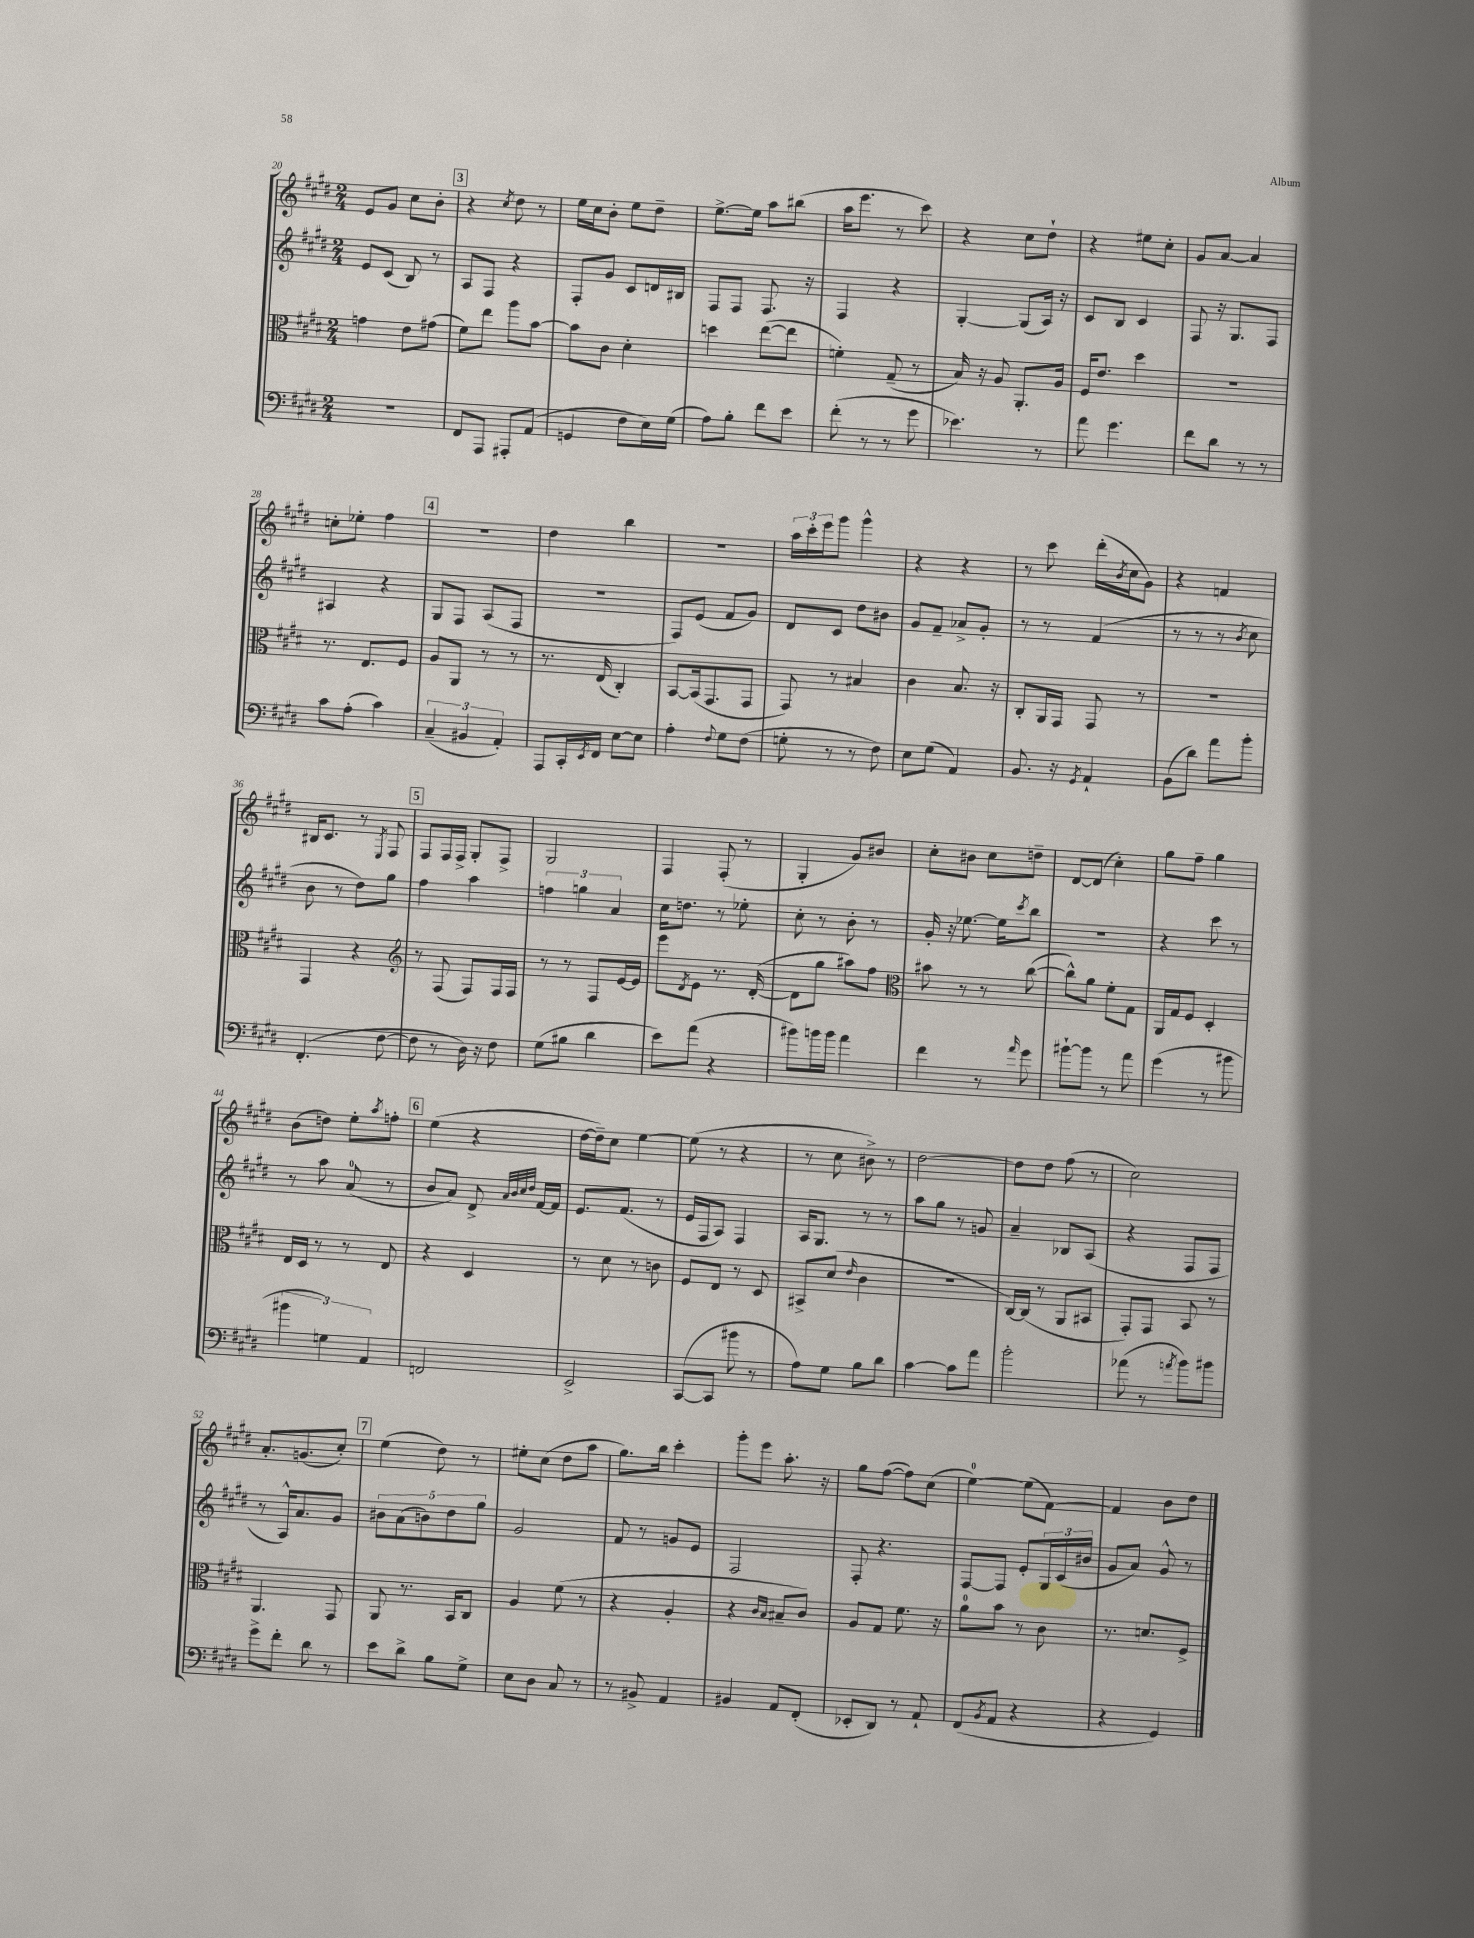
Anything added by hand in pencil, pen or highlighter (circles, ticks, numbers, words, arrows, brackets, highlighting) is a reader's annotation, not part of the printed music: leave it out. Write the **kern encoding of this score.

**kern	**kern	**kern	**kern
*staff4	*staff3	*staff2	*staff1
*clefF4	*clefC3	*clefG2	*clefG2
*k[f#c#g#d#]	*k[f#c#g#d#]	*k[f#c#g#d#]	*k[f#c#g#d#]
*M2/4	*M2/4	*M2/4	*M2/4
2r	4g\	8e/L	8e/L
.	.	(8c#/J	8g#/J
.	8e\L	8B/)	8cc#\L
.	(8g#\J	8r	8b'\J
=	=	=	=
8FF#/L	8f#\L)	8A/L	4r
8AAA/J	8ee\J	8F#/J	.
.	.	.	8qcc#/
8AAA#'/L	8aa\L	4r	8dd#\
(8AA/J	[8b\J	.	8r
=	=	=	=
4GG/	8b\]L	8F#'/L	16ee\LL
.	.	.	16cc#\J
.	8c#\J	8g#/J	8b'\J
8F#\L	4d#'\	8c#/L	8ee\L
16E\L)	.	16d/L	8dd#~\J
(16G#\JJ	.	16B#/JJ	.
=	=	=	=
8A\L)	4dd\	8F#/L	[8.ee^\L
8B'\J	.	8F#/J	.
.	.	.	16ee\]Jk
8f#\L	([8ee\L	8.F#/	8aa\L
8e\J	8ee\]J	.	(8bb#\J
.	.	16r	.
=	=	=	=
(8f#'\	4f'\)	4F#/	16aa\LK
.	.	.	8.eee\J
8r	.	.	.
8r	(8G#~/	4r	8r
8g#\	8r	.	8ccc#\)
=	=	=	=
4.e-\)	16B/)	[4G#'/	4r
.	16r	.	.
.	8A/	.	.
.	8.AA'/L	(8G#/]L	8cc#\L
8r	.	16A/Jk)	8dd#`\J
.	16A/Jk	16r	.
=	=	=	=
8a\	16F#/LK	8c#/L	4r
.	8.e/J	.	.
4.g#\	.	8B/J	.
.	4dd#\	4c#/	8ee#\L
.	.	.	8cc#'\J
=	=	=	=
8f#\L	2r	8F#/	8g#/L
8d#\J	.	16r	[8a/J
.	.	8.G#/L	.
8r	.	.	4a/]
8r	.	8F#/J	.
=	=	=	=
8c#\L	8.r	4A#/	8cc'\L
(8A'\J	.	.	8ee-'\J
.	8.E/L	.	.
4c#\)	.	4r	4ff#\
.	8F#/J	.	.
=	=	=	=
(6C#~/	8A/L	8G#/L	2r
.	8AA/J	8F#/J	.
6BB#/	.	.	.
.	8r	(8A/L	.
6AA'/)	.	.	.
.	8r	8F#/J	.
=	=	=	=
8AAA/L	8.r	2r	4dd#\
16CC#'/L	.	.	.
8qEE/	.	.	.
16FF#/JJ	(16E/	.	.
[8E\L	4C#'/)	.	4bb\
8E\]J	.	.	.
=	=	=	=
4A'\	[8BB/L	8F#/L)	2r
.	(16BB/]k	(8e/J	.
.	8.GG#/	.	.
8qqF#/	.	.	.
8G#\L	.	8f#/L	.
(8F#\J	8GG#/J	8g#/J)	.
=	=	=	=
8G'\	8GG#/)	8d#/L	24aa\LL
.	.	.	24ccc#'\
.	.	.	24eee\J
8r	8r	8c#/J	8ggg#\J
8r	4B#/	8dd#\L	4ggg#^^\
8F#\)	.	8b#\J	.
=	=	=	=
8E\L	4c#\	8g#/L	4r
(8G#\J	.	8f#~/J	.
4AA/)	8.B/	8a-^/L	4r
.	.	8g#'/J	.
.	16r	.	.
=	=	=	=
8.BB/	8C#'/L	8r	8r
.	16AA/L	8r	8ccc#\
16r	16GG#/JJ	.	.
8qGG#/	.	.	.
4AA`/	8GG#/	(4f#/	(16ddd#'\LL
.	.	.	8qb/
.	.	.	16cc#\J
.	8r	.	8g#\J)
=	=	=	=
(8BB\L	2r	8r	4r
8d#\J)	.	8r	.
8a\L	.	8r	4f/
.	.	8qb/	.
8b'\J	.	8cc#\	.
=	=	=	=
(4.FF#'/	4GG#/	8b\	16B#/LK
.	.	.	8.c#/J
.	.	8r	.
.	4r	8dd#\L)	8r
.	.	.	8qE/
[8F#\	.	8gg#\J	8F#/
=	=	=	=
*	*clefG2	*	*
8F#\]	8r	4ff#\	8F#/L
8r	(8F#/	.	16F#/L
.	.	.	16F#^/JJ
16D#\)	8F#/L)	4aa\	8G#'/L
16r	.	.	.
8F#\	16F#/L	.	8F#^/J
.	16F#/JJ	.	.
=	=	=	=
(8G#\L	8r	6ff\	2G#/
8B#\J	8r	.	.
.	.	6gg\	.
4d#\	8F#/L	.	.
.	.	6a/	.
.	[16e/L	.	.
.	16e/]JJ	.	.
=	=	=	=
8e\L)	8eee\L	16cc#\LK	4F#/
.	.	8.dd\J	.
.	8qd#/	.	.
(8a\J	8e\J	.	.
4r	8.r	8r	(8F#'/
.	.	8ee-'\	8r
.	([16d#'/	.	.
=	=	=	=
8b#\L)	8d#\]L	8cc#'\	4G#'/
16b\L	8gg#\J	8r	.
16b\JJ	.	.	.
4a\	8aa#\L)	8b'\	8g#/L)
.	8ff#\J	8r	8b#/J
=	=	=	=
*	*clefC3	*	*
4f#\	8b#\	16g#'/	8cc#'\L
.	.	16r	.
.	8r	[8.ee-\	8b#\J
8r	8r	.	8cc#\L
.	.	16ee-\]LK	.
16qqa/	.	8qccc#/	.
8g#\	([8cc#\	8bb\J	8dd~\J
=	=	=	=
[8b#`\L	8cc#^^\]L)	2r	[8d#/L
8b#\]J	8a\J	.	(8d#/]J
8r	8f#'\L	.	4cc#'\)
8a\	8G#\J	.	.
=	=	=	=
(4g#\	16AA/LL	4r	8gg#\L
.	16G#/J	.	.
.	8F#/J	.	8ff#~\J
8r	4D#'/	8ccc#\	4gg#\
8b#\	.	8r	.
=	=	=	=
6b#\	16E/LL	8r	(8b\L
.	16D#/JJ	.	.
.	8r	8aa\	8dd\J)
6G\)	.	.	.
.	8r	(8a/	8ee'\L
6AA/	.	.	.
.	.	.	8qaa/
.	8E/	8r	8ff'\J
=	=	=	=
2FF/	4r	8b/L	(4ee\
.	.	8a/J)	.
.	4D#/	8d#^/	4r
.	.	32qqa/LLL	.
.	.	32qqb/	.
.	.	32qqcc#/	.
.	.	32qqdd#/JJJ	.
.	.	[16f#/LL	.
.	.	16f#/]JJ	.
=	=	=	=
2EE^/	8r	8.e/L	[16dd#\LL
.	.	.	16dd#~\]J)
.	8d#\	.	8cc#\J
.	.	(8.f#/J	.
.	8r	.	[4ee\
.	8c\	8r	.
=	=	=	=
([8CC#/L	8F#/L	16e/LL	(8ee\]
.	.	16F#/J	.
8CC#/]J	8E/J	8A/J)	8r
8b#\	8r	4F#/	4r
8r	8D#/	.	.
=	=	=	=
8A\L)	8BB#^/L	16A/LK	8r
.	.	8.G#/J	.
8G#\J	(8d#/J	.	8cc#\
.	16qqe/	.	.
8B\L	4c#\	8r	8b#^\)
8d#\J	.	8r	8r
=	=	=	=
[4c#\	2r	8aa\L	[2dd#\
.	.	8gg#\J	.
8c#\]L	.	8r	.
8a\J	.	8g/	.
=	=	=	=
2b'\	[16C#/LL)	4a~/	8dd#\]L
.	(16C#/]JJ	.	.
.	8r	.	8dd#\J
.	8AA/L	8B-/L	(8ff#\
.	8BB#/J	(8A/J	8r
=	=	=	=
(8a-\	8GG#'/L)	4r	2cc#\)
8r	8GG#/J	.	.
8qa/	.	.	.
8b\L)	8BB/	8F#/L	.
8b#\J	8r	8F#/J	.
=	=	=	=
8g#^\L	4.AA/	8r	8.a'/L
8f#'\J	.	16A^^/LK)	.
.	.	8.a/	(8.g/
8d#\	.	.	.
8r	8GG#/	8g#/J	8cc#'/J)
=	=	=	=
8e\L	8AA/	10b#\L	(4ee\
.	.	(10a\	.
8d#^\J	8.r	.	.
.	.	10b\)	.
8B\L	.	.	8dd#\)
.	.	10dd#\	.
.	16BB/LK	.	.
8G#^\J	8C#/J	.	8r
.	.	10gg#\J	.
=	=	=	=
8E\L	4A/	2g#/	8ee#'\L
8D#\J	.	.	(8cc#\J
8C#/	(8f#\	.	8dd#\L
8r	8r	.	8aa\J
=	=	=	=
8r	4r	8f#/	8.gg#\L)
8BB#^/	.	8r	.
.	.	.	16bb\Jk
4AA/	4A'/	8g/L	4ccc#'\
.	.	8e/J	.
=	=	=	=
4BB#/	4r	2F#/	8ggg#'\L
.	.	.	8eee\J
.	16qqc#/LL	.	.
.	16qqB/JJ	.	.
8AA/L	8B#~/L	.	8.aa'\
(8FF#'/J	8c#/J)	.	.
.	.	.	16r
=	=	=	=
8EE-'/L	8A/L	8F#'/	8gg#\L
8DD#/J)	8G#/J	4.r	([8ff#\J
8r	8.f#\	.	8ff#\]L)
8AA`/	.	.	(8cc#\J
.	16r	.	.
=	=	=	=
(8FF#/L	8a\L	[8F#/L	[4ee\)
8qBB/	.	.	.
8AA/J	8b\J	8F#/]J	.
4r	8r	8e'/L	(8ee\]L
.	8c#\	24G#/L	[8f#\J)
.	.	(24c#/	.
.	.	24b#/JJ	.
=	=	=	=
4r	8.r	8g#/L	4f#/]
.	.	8a/J)	.
.	8.d/L	.	.
4GG#/)	.	8g#^^/	8b\L
.	8F#^/J	8r	8dd#\J
==	==	==	==
*-	*-	*-	*-
